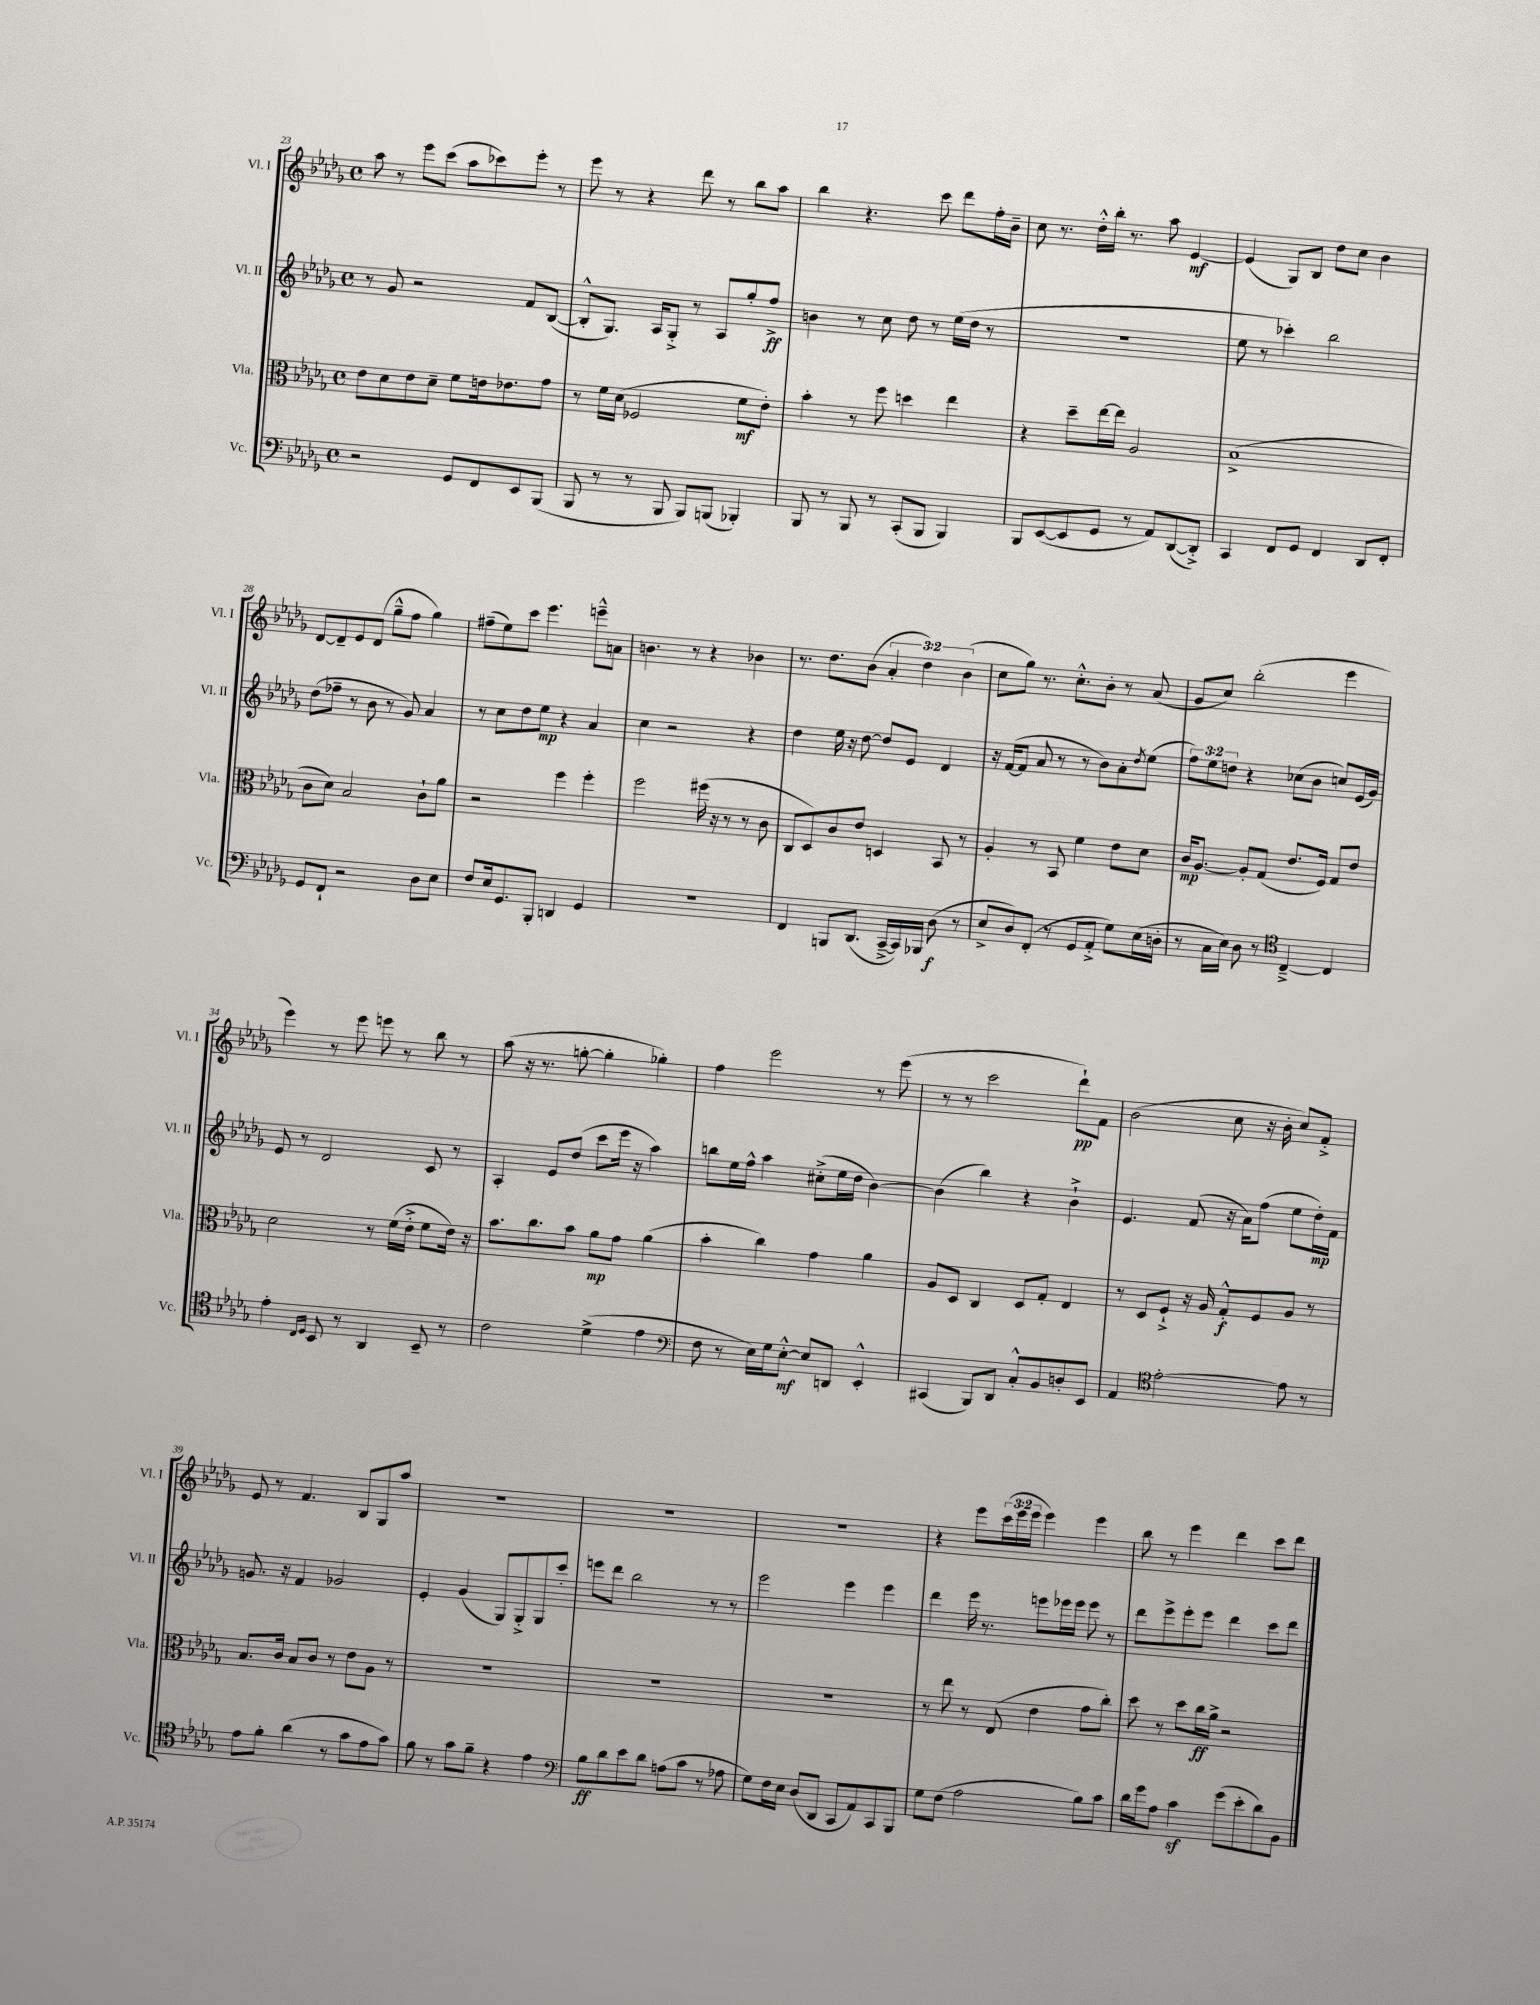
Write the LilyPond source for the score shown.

<<
\new StaffGroup <<
\new Staff = "s0" \with { instrumentName = "Vl. I" shortInstrumentName = "Vl. I" } {
    \clef treble \key des \major \defaultTimeSignature \time 4/4 \override Staff.TupletNumber.text = #tuplet-number::calc-fraction-text
    aes''8 r8 ees'''8 c'''8( aes''8 ces'''8) ees'''8-. r8 |
    ees'''8 r8 r4 des'''8 r8 bes''8 aes''8 |
    bes''4 r4. c'''8 des'''8 f''16-. bes'16-- |
    c''8 r8. des''16-.-^ bes''16-. r8. aes''8 ees'4~\mf |
    ees'4( ges8) bes8 des''8 c''8 bes'4 |
    des'8~ des'8-- ees'8 des'8( ges''8---^ f''8 ges''4) |
    fis''8--( ees''8) c'''8 ees'''4. e'''8---^ a'8 |
    b'4. r8 r4 bes'4 |
    r8. des''8. bes'8( \tuplet 3/2 { aes'4-. des''4) bes'4( } |
    c''8 ges''8) r8. c''8.-.-^ bes'8-. r8 aes'8( |
    ges'8 c''8) bes''2-.( ees'''4 |
    ees'''4) r8 ees'''8 e'''8 r8 bes''8 r8 |
    aes''8( r16 r8. g''8~-. g''4-. ges''4-.) |
    f''4 ees'''2 r8 ees'''8( |
    r8 r8 c'''2 des'''8-!\pp) f'8 |
    bes'2( c''8 r16 bes'16-. c''8) f'8-.-> |
    ees'8 r8 f'4. bes8 ges8 aes''8 |
    r1 |
    R1 |
    r1 |
    r4 ees'''8 \tuplet 3/2 { c'''16( ees'''16 ees'''16 } ees'''4) ees'''4 |
    bes''8 r8 ees'''4 des'''4 c'''8 des'''8 \bar "|." |
}
\new Staff = "s1" \with { instrumentName = "Vl. II" shortInstrumentName = "Vl. II" } {
    \clef treble \key des \major \defaultTimeSignature \time 4/4 \override Staff.TupletNumber.text = #tuplet-number::calc-fraction-text
    r8 ges'8 r2 f'8 bes8~( |
    bes8-.-^ ges8.) aes16 ges8-.-> r8 aes8 ges''8-. f''8->\ff |
    b'4 r8 c''8 des''8 r8 ees''16( des''16 r8 |
    R1 |
    ees''8 r8 ces'''4-.) bes''2 |
    des''8( fes''8-- r8 bes'8 r8 ges'8) aes'4 |
    r8 c''8 des''8 ees''8\mp r4 aes'4 |
    c''4 r2 r4 |
    des''4 ees''16 r16 des''8~ des''8 ees'8 des'4 |
    r16 f'16~( f'8 aes'8 r8 r8 bes'8) aes'8-. \acciaccatura { des''8 } ees''8( |
    \tuplet 3/2 { f''8) ees''8 d''8 } r4 ces''8( bes'8 c''8) ees'16( ges'16) |
    ees'8 r8 des'2 c'8 r8 |
    aes4-. ees'8 des''8( c'''8 ees'''16 r16 aes''4) |
    b''8 ees''16 f''16-^ aes''4 cis''8-.->( ees''16 des''16 bes'4~) |
    bes'4( bes''4) r4 bes'4-!-> |
    ees'4. f'8( r16 aes'16) f''8( ees''8 des''16-.\mp) f'16 |
    g'8. r16 f'4 ges'2 |
    ees'4-. ges'4( ges8) ges8-.-> ges8 c'''8-. |
    e'''8 des'''8 bes''2 r8 r8 |
    ees'''2 ees'''4 ees'''4 |
    des'''4 ees'''16 r8. e'''8 ees'''16 ees'''16 ees'''8 r8 |
    des'''8 ees'''8-> ees'''8-. ees'''8 des'''4 c'''8 des'''8 \bar "|." |
}
\new Staff = "s2" \with { instrumentName = "Vla." shortInstrumentName = "Vla." } {
    \clef alto \key des \major \defaultTimeSignature \time 4/4
    ees'8 des'8 ees'8 des'8-- f'8 e'16 ees'8. ges'8 |
    r8 f'16 des'16( fes2 f'8\mf ees'8-.) |
    bes'4-. r8 f''8 d''4 ees''4 |
    r4 des''8-- ees''16~ ees''16 aes2 |
    bes1->( |
    c'8 des'8) bes2 c'8-! aes'8 |
    r2 f''4 f''4-. |
    f''2 fis''16( r16 r8 r8 c'8 |
    c8 des8) c'8 ees'8 d4 bes,8 r8 |
    aes4-. r8 bes,8 f'4 ees'8 des'8 |
    c'16\mp aes8.~ aes8-. ges8( ees'8. f16) ges8 ees'8 |
    des'2 r8 f'16( ees'16-.-> f'8 ees'16) r16 |
    bes'8. c''8. bes'8 aes'8\mp ges'8 aes'4( |
    bes'4-. c''4) ges'4 aes'4 |
    aes8 des8 c4 des8 ges8-. ees4 |
    r8 des8 f8-!-> r16 aes16 ges8-.-^\f f8 aes8 r8 |
    bes8. c'16 bes8 c'8 r8 ees'8 aes8 r8 |
    R1 |
    R1 |
    R1 |
    r8 ees''8 r8 ees8( ees'4 ges'8 c''8-.) |
    des''8 r8 des''8 c''16\ff aes'16-> r2 \bar "|." |
}
\new Staff = "s3" \with { instrumentName = "Vc." shortInstrumentName = "Vc." } {
    \clef bass \key des \major \defaultTimeSignature \time 4/4
    r2 ges,8 f,8 ees,8 bes,,8( |
    bes,,8 r8 r8 bes,,8 bes,,8) b,,8( bes,,4-.) |
    bes,,8 r8 bes,,8 r8 c,8-.( bes,,8 bes,,4) |
    bes,,8 ees,8~( ees,8 ges,8 r8 aes,8) des,8~( des,8-.->) |
    c,4 f,8 ges,8 f,4 des,8 f,8-. |
    ges,8 f,8-! r2 des8 ees8 |
    f8 ees16 ges,8. bes,,8-. d,4 ges,4 |
    R1 |
    f,4 b,,8 des,8.( c,16~---> c,16) bes,,16 des8\f( r8 |
    ees8-> des8) f,8-.( r8 ges,8 aes,8-.-> ges8) ees16( d16-. |
    r8 c16 ees16) des8 r8 \clef tenor c4~---> c4 |
    ees'4-. \grace { c16 des16 } bes,8 r8 aes,4 bes,8-- r8 |
    c'2 des'4->( ees'4 |
    \clef bass f8 r8 ees16) ges16 ees8~-.-^\mf ees8 d,8 ees,4-.-^ |
    cis,4( bes,,8) des,8 c8-.-^ bes,8 d8-. ees,8 |
    aes,4 \clef tenor ees'2~-. ees'8 r8 |
    ees'8 f'8-. aes'4( r8 ges'8 ees'8 ges'8) |
    f'8 r8 ges'8 f'8-- r4 ees'4 |
    \clef bass bes8\ff des'8 ees'8 des'8 a8( c'8 r8 aes8 |
    ges8) f16 ees16 des8( des,8 c,8 aes,8) c,8 bes,,8 |
    ges8 f8( aes2 bes8) c'8 |
    des'16 ges'16 aes8 c'4\sf ges'8( ees'8-. des'8) bes,8 \bar "|." |
}
>>
>>
\layout { \context { \Score currentBarNumber = #23 } }
